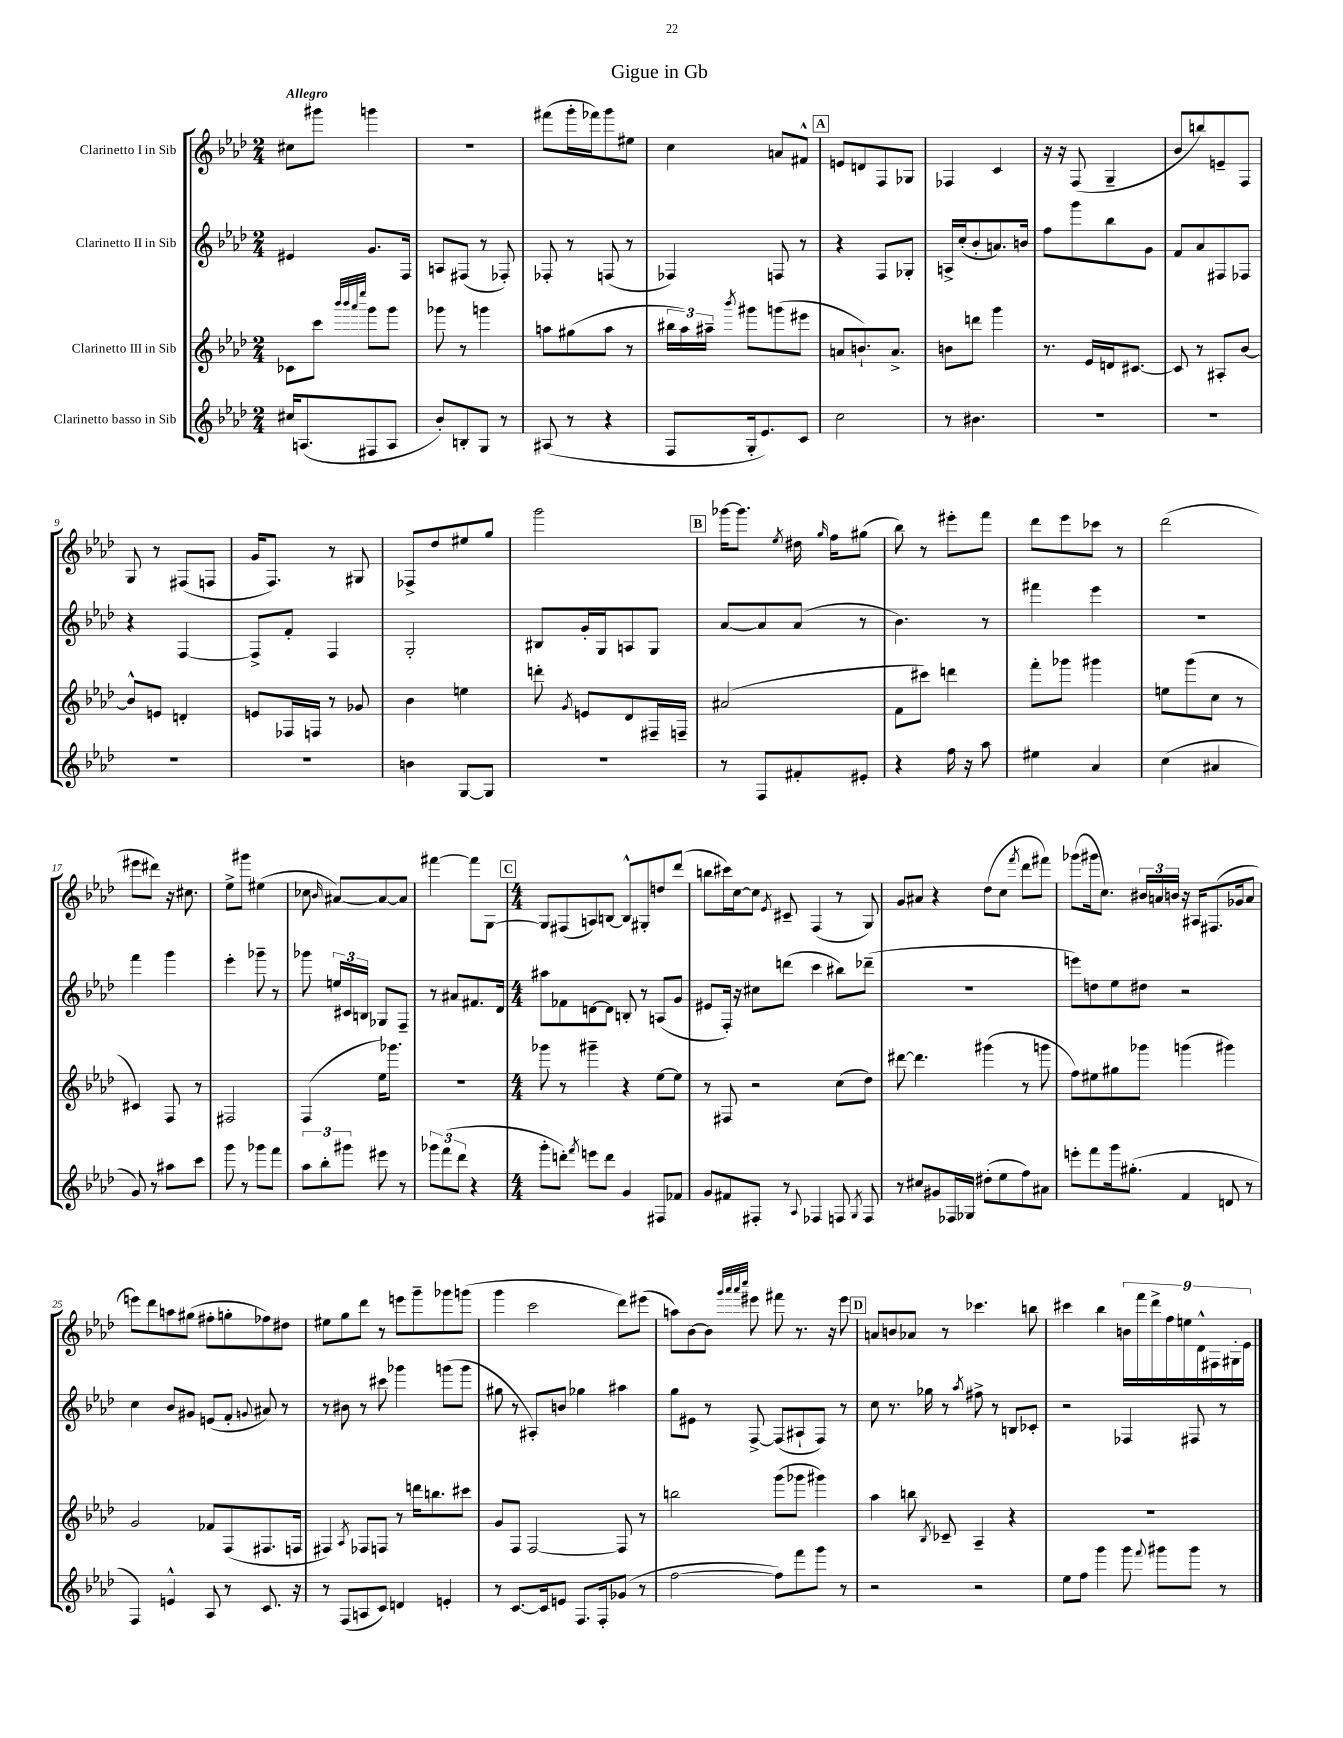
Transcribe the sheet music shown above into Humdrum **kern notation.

**kern	**kern	**kern	**kern
*staff4	*staff3	*staff2	*staff1
*clefG2	*clefG2	*clefG2	*clefG2
*k[b-e-a-d-]	*k[b-e-a-d-]	*k[b-e-a-d-]	*k[b-e-a-d-]
*M2/4	*M2/4	*M2/4	*M2/4
16cc#	8c-	4e#	8cc#
(8.A	.	.	.
.	8ccc	.	8ggg#
.	32qqbbb-	.	.
.	32qqbbb-	.	.
.	32qqaaa-	.	.
.	32qqeeee-	.	.
8F#	8ggg	8.g	4ggg
8A	8ggg	.	.
.	.	16F	.
=	=	=	=
8b-')	8ggg-	8A	2r
8B'	8r	(8F#	.
8G	4ggg	8r	.
8r	.	8F-')	.
=	=	=	=
(8A#	8aa	8F-'	(8fff#
8r	(8gg#	8r	16ggg'
.	.	.	16fff-)
4r	8aa	(8F	8ggg
.	8r	8r	8ee#
=	=	=	=
8F	24bb#	4F-)	4cc
.	24aa-)	.	.
.	24aa#~	.	.
.	8qbbb-	.	.
16G'	8ggg#	.	.
8.e-)	.	.	.
.	(8ggg	8F	8a
8c	8eee#	8r	8f#^^
=	=	=	=
2cc	8a	4r	8e
.	8.b`)	.	8d
.	.	8F	8F
.	8.a^	.	.
.	.	8G-'	8G-
=	=	=	=
8r	8b	16A^	4F-
.	.	(16cc'	.
4.b#	8ddd	8b-'	.
.	4ggg	8.a)	4c
.	.	16b	.
=	=	=	=
2r	8.r	8ff	16r
.	.	.	16r
.	.	8ggg	(8F
.	16e-	.	.
.	16d	8bb-	4G~
.	[8.c#	.	.
.	.	8g	.
=	=	=	=
2r	8c#]	8f	8b-
.	8r	8a-	8bb)
.	8A#'	8F#	8e~
.	[8b-	8F-	8F
=	=	=	=
2r	8b-^^]	4r	8G
.	8e	.	8r
.	4d'	[4F	(8F#
.	.	.	8F
=	=	=	=
2r	8e	8F^]	16g
.	.	.	8.F)
.	16F-	8f'	.
.	16F	.	.
.	8r	4F	8r
.	8g-	.	8G#
=	=	=	=
4b	4b-	2G'	8F-^
.	.	.	8dd-
[8G	4ee	.	8ee#
8G]	.	.	8gg
=	=	=	=
2r	8ddd'	8B#	2ggg
.	8qg	.	.
.	8e	16g'	.
.	.	16G	.
.	8d-	8A	.
.	16F#~	8G	.
.	16F~	.	.
=	=	=	=
8r	(2a#	[8a-	[16ggg-
.	.	.	8.ggg-]
8F	.	8a-]	.
.	.	.	8qee-
8f#'	.	(8a-	16dd#
.	.	.	16qqgg
.	.	.	16ff
8e#'	.	8r	(8gg#
=	=	=	=
4r	8f	4.b-)	8bb-)
.	8ccc#)	.	8r
16ff	4ddd	.	8eee#'
16r	.	.	.
8aa-	.	8r	8fff
=	=	=	=
4ee#	8fff'	4fff#	8ddd-
.	8ggg-	.	8eee-
4a-	4ggg#	4eee-	8ccc-
.	.	.	8r
=	=	=	=
(4cc	8ee	2r	(2ddd-
.	(8ggg	.	.
4a#	8cc	.	.
.	8r	.	.
=	=	=	=
8g)	4c#)	4fff	8eee#
8r	.	.	8ddd#)
8aa#	8F	4ggg	16r
.	.	.	8.cc#
8ccc	8r	.	.
=	=	=	=
8ggg	2F#	4eee-'	8ee-^
8r	.	.	8ggg#
8ggg-	.	8ggg-~	(4ee#
8fff	.	8r	.
=	=	=	=
12aa-	(4F	8ggg-	8cc-
12bb-'	.	.	.
.	.	.	16qqb-
.	.	24ee	[8a#)
12ggg#	.	24c#	.
.	.	24B	.
8eee#	16ee-)	8G-	8a#_
.	8.ggg-	.	.
8r	.	8F~	8a#]
=	=	=	=
12ggg-	2r	8r	[4fff#
(12fff	.	.	.
.	.	8a#	.
12ddd-	.	.	.
4r	.	8.f#	8fff#]
.	.	.	[8G
.	.	16d-	.
=	=	=	=
*M4/4	*M4/4	*M4/4	*M4/4
8ggg'	8ggg-	8aa#	8G]
8ddd')	8r	8f-	(8F#
8qfff	.	.	.
8eee	4ggg#~	[8d	8A)
8ddd	.	8d]	[8B
4g	4r	8B'	8B^^]
.	.	8r	8G#'
8F#	[8ee-	(8A	8dd
8f-	8ee-]	8g	(8ddd-
=	=	=	=
8g	8r	8e#	8bb
8f#	8F#	16F')	16ccc#)
.	.	16r	[16cc
8F#'	2r	8cc#	8cc]
.	.	.	8qe-
8r	.	(8ddd	8c#~
8qqA-	.	.	.
4F-	.	4ccc	(4F
8F	(8cc	8bb#)	8r
8qG	.	.	.
8F	8dd-)	(8ddd-~	8G)
=	=	=	=
8r	[8ddd#	1r	8g
8cc#	4.ddd#]	.	8a#
8g#	.	.	4r
16F-	.	.	.
16G-	.	.	.
(8dd#'	(4ggg#	.	(8dd-
8ee-	.	.	8cc
.	.	.	8qfff
8ff)	8r	.	8ddd-
8a#	8ggg	.	8fff#)
=	=	=	=
8eee'	8ff)	8eee)	(8ggg-
8fff	8ee#	8dd	16ggg#
.	.	.	8.cc)
16ggg	8gg#	8ee-	.
(8.gg#'	.	.	.
.	8ggg-	8dd#	24b#
.	.	.	24a
.	.	.	24b
4f	(4ggg	2r	16r
.	.	.	16A#
.	.	.	(8.F#
8d	4ggg#)	.	.
.	.	.	16g-
8r	.	.	8a
=	=	=	=
4F)	2g	4cc	8eee)
.	.	.	8ddd-
4e^^	.	8b-	8aa
.	.	8g#	(8gg#
8A-	8f-	(8e	8ff#'
8r	(8F	8f'	8gg'
.	.	8qqg	.
8.c	8.F#	8a#)	8ff-)
.	.	8r	8dd#
16r	16F	.	.
=	=	=	=
8r	4F#)	8r	8ee#
(8F	.	8b#	8gg
.	8qA-	.	.
8A	8F-	8r	8ddd-
8c)	8F	8ccc#	8r
4d	8r	4ggg-	8eee
.	16ddd	.	8ggg~
.	8.bb	.	.
4e'	.	(8ggg	8ggg-
.	8ccc#	8ggg	(8ggg
=	=	=	=
8r	8g	8gg#	4ggg
[8.c	8F	8r	.
.	[2F	8A#')	2ccc
16c]	.	.	.
8e	.	8b	.
8.F	.	4gg-	.
16F'	.	.	.
(8g-	8F]	4aa#	8ddd-)
8r	8r	.	(8eee#
=	=	=	=
[2ff	2bb	8gg	8aa)
.	.	8e#	[8b-
.	.	8r	8b-]
.	.	.	32qqggg
.	.	.	32qqaaa-
.	.	.	32qqaaa-
.	.	.	32qqcccc
.	.	[8F^	8eee#
8ff])	(8ggg	(8F]	8fff#
8fff	8ggg-	8A#`	8.r
8ggg	4ggg#)	8F)	.
.	.	.	16r
8r	.	8r	8eee#
=	=	=	=
2r	4aa-	8cc	8a
.	.	8.r	8b
.	8bb	.	8a-
.	.	16gg-	.
.	8qB-	.	.
.	8c-~	8r	8r
.	.	8qaa-	.
2r	4A-~	8ff#^	4.ccc-
.	.	8r	.
.	4r	8B	.
.	.	8c-'	8bb
=	=	=	=
8ee-	1r	2r	4ccc#
8ff	.	.	.
4ggg	.	.	4bb-
8ggg	.	4F-	18b
.	.	.	18fff
.	.	.	18ddd-^
8qqfff	.	.	.
8ggg#	.	.	.
.	.	.	18ff
.	.	.	18ee
8ggg#	.	8F#	.
.	.	.	18d-^^
.	.	.	18F#
8r	.	8r	.
.	.	.	18G#'
.	.	.	18e-
==	==	==	==
*-	*-	*-	*-
